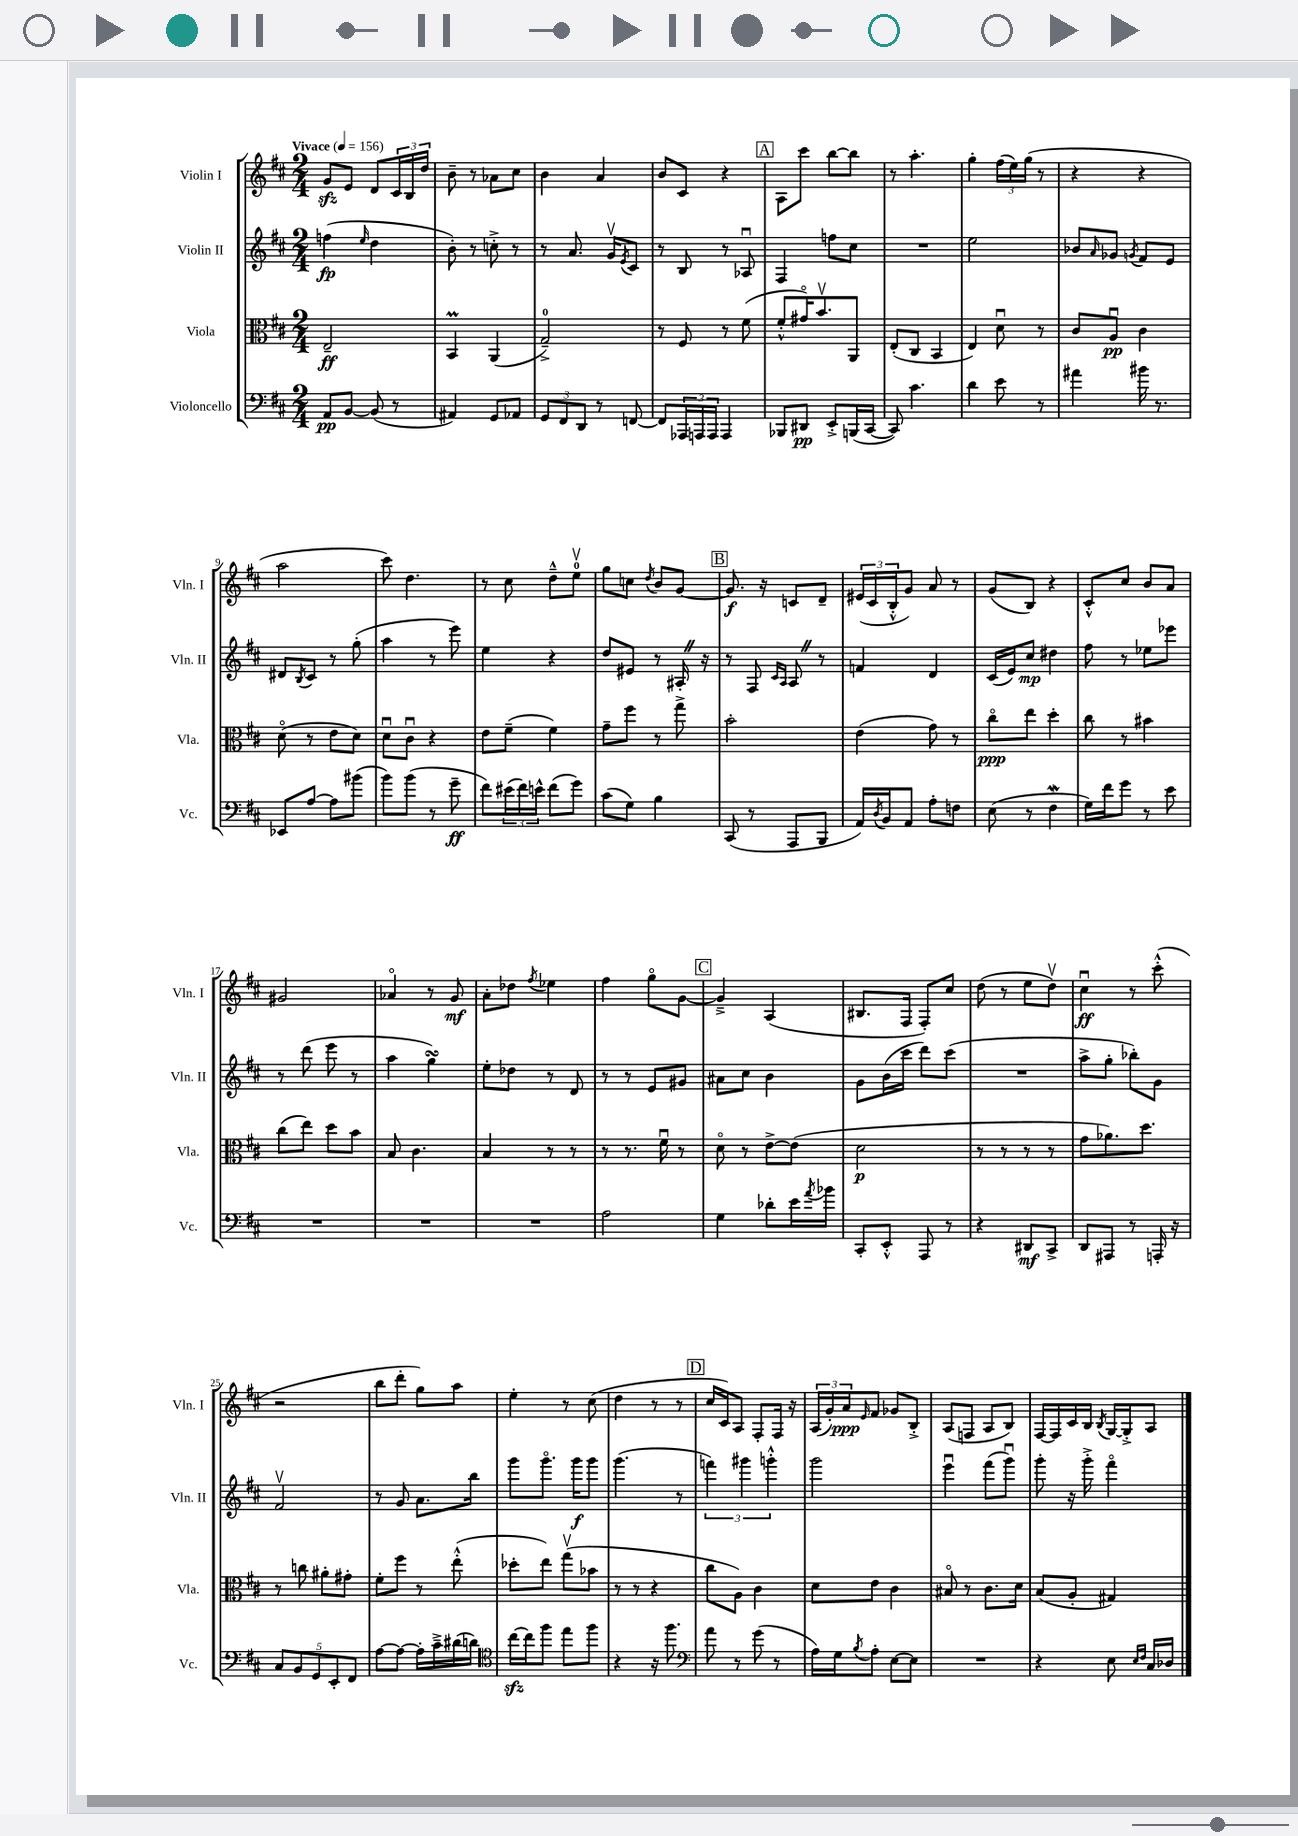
<<
\new StaffGroup <<
\new Staff = "s0" \with { instrumentName = "Violin I" shortInstrumentName = "Vln. I" } {
    \clef treble \key d \major \numericTimeSignature \time 2/4 \tempo "Vivace" 4 = 156
    g'8\sfz e'8 d'8 \tuplet 3/2 { cis'16 b16 d''16 } |
    b'8-- r8 aes'8 cis''8 |
    b'4 a'4 |
    b'8 cis'8 r4 |
    \mark \markup { \box "A" } a8 cis'''8 b''8~ b''8 |
    r8 a''4.-. |
    g''4-. \tuplet 3/2 { fis''16( e''16) g''16( } r8 |
    r4 r4 |
    a''2 |
    cis'''8) d''4. |
    r8 cis''8 d''8---^ e''8-0\upbow |
    g''8 c''8 \acciaccatura { d''8 } b'8 g'8~ |
    \mark \markup { \box "B" } g'8.\f r16 c'8 d'8-- |
    \tuplet 3/2 { eis'16( cis'16 b16-.-^ } g'8) a'8 r8 |
    g'8( b8) r4 |
    cis'8-.-^ cis''8 b'8 a'8 |
    gis'2 |
    aes'4\flageolet r8 g'8\mf |
    a'8-. des''8 \acciaccatura { fis''8 } ees''4 |
    fis''4 g''8\flageolet g'8~ |
    \mark \markup { \box "C" } g'4---> a4( |
    bis8. fis16 fis8-.) cis''8 |
    d''8( r8 e''8 d''8\upbow) |
    cis''4\downbow\ff r8 cis'''8-.-^( |
    r2 |
    b''8 d'''8-. g''8) a''8 |
    e''4-. r8 cis''8( |
    d''4 r8 r8 |
    \mark \markup { \box "D" } cis''16 cis'16) a8 fis8-. fis16 r16 |
    \tuplet 3/2 { a16( g'16-.) a'16\ppp } \grace { e'16 } fis'8 ges'8 b8-.-> |
    a8( f8 a8 b8) |
    fis16~ fis16 cis'16 b16 \acciaccatura { b8 } g16~ g16-.-> a8 \bar "|." |
}
\new Staff = "s1" \with { instrumentName = "Violin II" shortInstrumentName = "Vln. II" } {
    \clef treble \key d \major \numericTimeSignature \time 2/4
    f''4\fp( \grace { e''16 } d''4 |
    b'8-.) r8 c''8-.-> r8 |
    r8 a'8. g'16\upbow \acciaccatura { e'8 } cis'8 |
    r8 b8 r8 aes8\downbow |
    \mark \markup { \box "A" } fis4 f''8 cis''8 |
    R2 |
    e''2 |
    bes'8 \grace { a'16 } ges'8 \acciaccatura { g'8 } fis'8 e'8 |
    dis'8 \acciaccatura { b8 } cis'8 r8 g''8-.( |
    a''4 r8 e'''8) |
    e''4 r4 |
    d''8 eis'8 r8 ais16-. \once \override BreathingSign.text = \markup { \musicglyph "scripts.caesura.straight" } \breathe r16 |
    \mark \markup { \box "B" } r8 fis8 \grace { cis'16 a16 } a8 \once \override BreathingSign.text = \markup { \musicglyph "scripts.caesura.straight" } \breathe r8 |
    f'4 d'4 |
    cis'16( e'16) cis''8\mp dis''4 |
    fis''8 r8 ees''8 ees'''8 |
    r8 d'''8( e'''8 r8 |
    a''4 g''4\turn) |
    e''8-. des''8 r8 d'8 |
    r8 r8 e'8 gis'8 |
    \mark \markup { \box "C" } ais'8 cis''8 b'4 |
    g'8 b'16( cis'''16 d'''8) cis'''8( |
    R2 |
    a''8-> g''8-. bes''8-.) g'8 |
    fis'2\upbow |
    r8 g'8 a'8. b''16 |
    g'''8 g'''8.\flageolet g'''16\f g'''8 |
    g'''4.( r8 |
    \mark \markup { \box "D" } \tuplet 3/2 { f'''4) gis'''4 g'''4-.-^ } |
    g'''2 |
    e'''4\downbow fis'''8( g'''8\downbow) |
    g'''8-. r16 g'''16-.-> fis'''4\flageolet \bar "|." |
}
\new Staff = "s2" \with { instrumentName = "Viola" shortInstrumentName = "Vla." } {
    \clef alto \key d \major \numericTimeSignature \time 2/4
    e2--\ff |
    b,4\prall a,4( |
    g2-0--->) |
    r8 fis8 r8 fis'8( |
    \mark \markup { \box "A" } fis'8-.-^ gis'16\flageolet) b'8.\upbow a,8 |
    e8-.( cis8 b,4 |
    e4) d'8\downbow r8 |
    cis'8 a8\downbow\pp cis'4 |
    d'8\flageolet( r8 e'8 d'8) |
    d'8\downbow cis'8\downbow r4 |
    e'8 fis'8--( fis'4) |
    g'8-- fis''8 r8 g''8-> |
    \mark \markup { \box "B" } b'2-. |
    e'4( g'8) r8 |
    cis''8\flageolet\ppp e''8 d''4-. |
    cis''8 r8 bis'4 |
    cis''8( e''8) d''8 b'8 |
    b8 cis'4. |
    b4 r8 r8 |
    r8 r8. fis'16\downbow r8 |
    \mark \markup { \box "C" } d'8\flageolet r8 e'8~-> e'8( |
    d'2\p |
    r8 r8 r8 r8 |
    g'8 aes'8.) d''8. |
    r8 c''8 ais'8-. gis'8-. |
    fis'8-. fis''8 r8 e''8-.-^( |
    des''8-. e''8) g''8\upbow( bes'8 |
    r8 r8 r4 |
    \mark \markup { \box "D" } cis''8 a8) cis'4 |
    d'8 e'8 cis'4 |
    bis8\flageolet r8 cis'8. d'16 |
    b8( a8-. gis4) \bar "|." |
}
\new Staff = "s3" \with { instrumentName = "Violoncello" shortInstrumentName = "Vc." } {
    \clef bass \key d \major \numericTimeSignature \time 2/4
    a,8\pp b,8~ b,8( r8 |
    ais,4) g,8 aes,8 |
    \tuplet 3/2 { g,8 fis,8 d,8 } r8 f,8~ |
    f,8 \tuplet 3/2 { aes,,16 a,,16 a,,16 } a,,4 |
    \mark \markup { \box "A" } bes,,8 dis,8\pp e,8-.-> b,,16( cis,16~ |
    cis,8) cis'4. |
    d'4 e'8 r8 |
    ais'4 bis'16 r8. |
    ees,8 a8~ a8 bis'8( |
    b'8) b'8( r8 g'8--\ff |
    fis'8) \tuplet 3/2 { eis'16( fis'16) e'16-^ } fis'8( g'8) |
    cis'8( g8) b4 |
    \mark \markup { \box "B" } cis,8( r8 a,,8 b,,8 |
    a,16) \acciaccatura { d8 } b,16 a,8 a8-. f8 |
    e8( r8 fis4\mordent |
    g16) fis'16 g'8 r8 e'8 |
    R2 |
    R2 |
    R2 |
    a2 |
    \mark \markup { \box "C" } g4 des'8-. e'16 \acciaccatura { a'8 } bes'16 |
    cis,8-. e,8-.-^ a,,8 r8 |
    r4 dis,8\mf cis,8-> |
    d,8 ais,,8 r8 a,,16-. r16 |
    \tuplet 5/4 { cis8 b,8 g,8 e,8-. fis,8 } |
    a8~ a8~ a16-. cis'16---> dis'16( d'16) |
    \clef tenor cis''16~\sfz cis''16 fis''8 e''8 fis''8 |
    r4 r16 fis''8. |
    \mark \markup { \box "D" } \clef bass a'8 r8 g'8( r8 |
    a16) g16 \acciaccatura { b8 } a8-. e8~ e8 |
    R2 |
    r4 e8 \grace { e16 fis16 } cis16 des16 \bar "|." |
}
>>
>>
